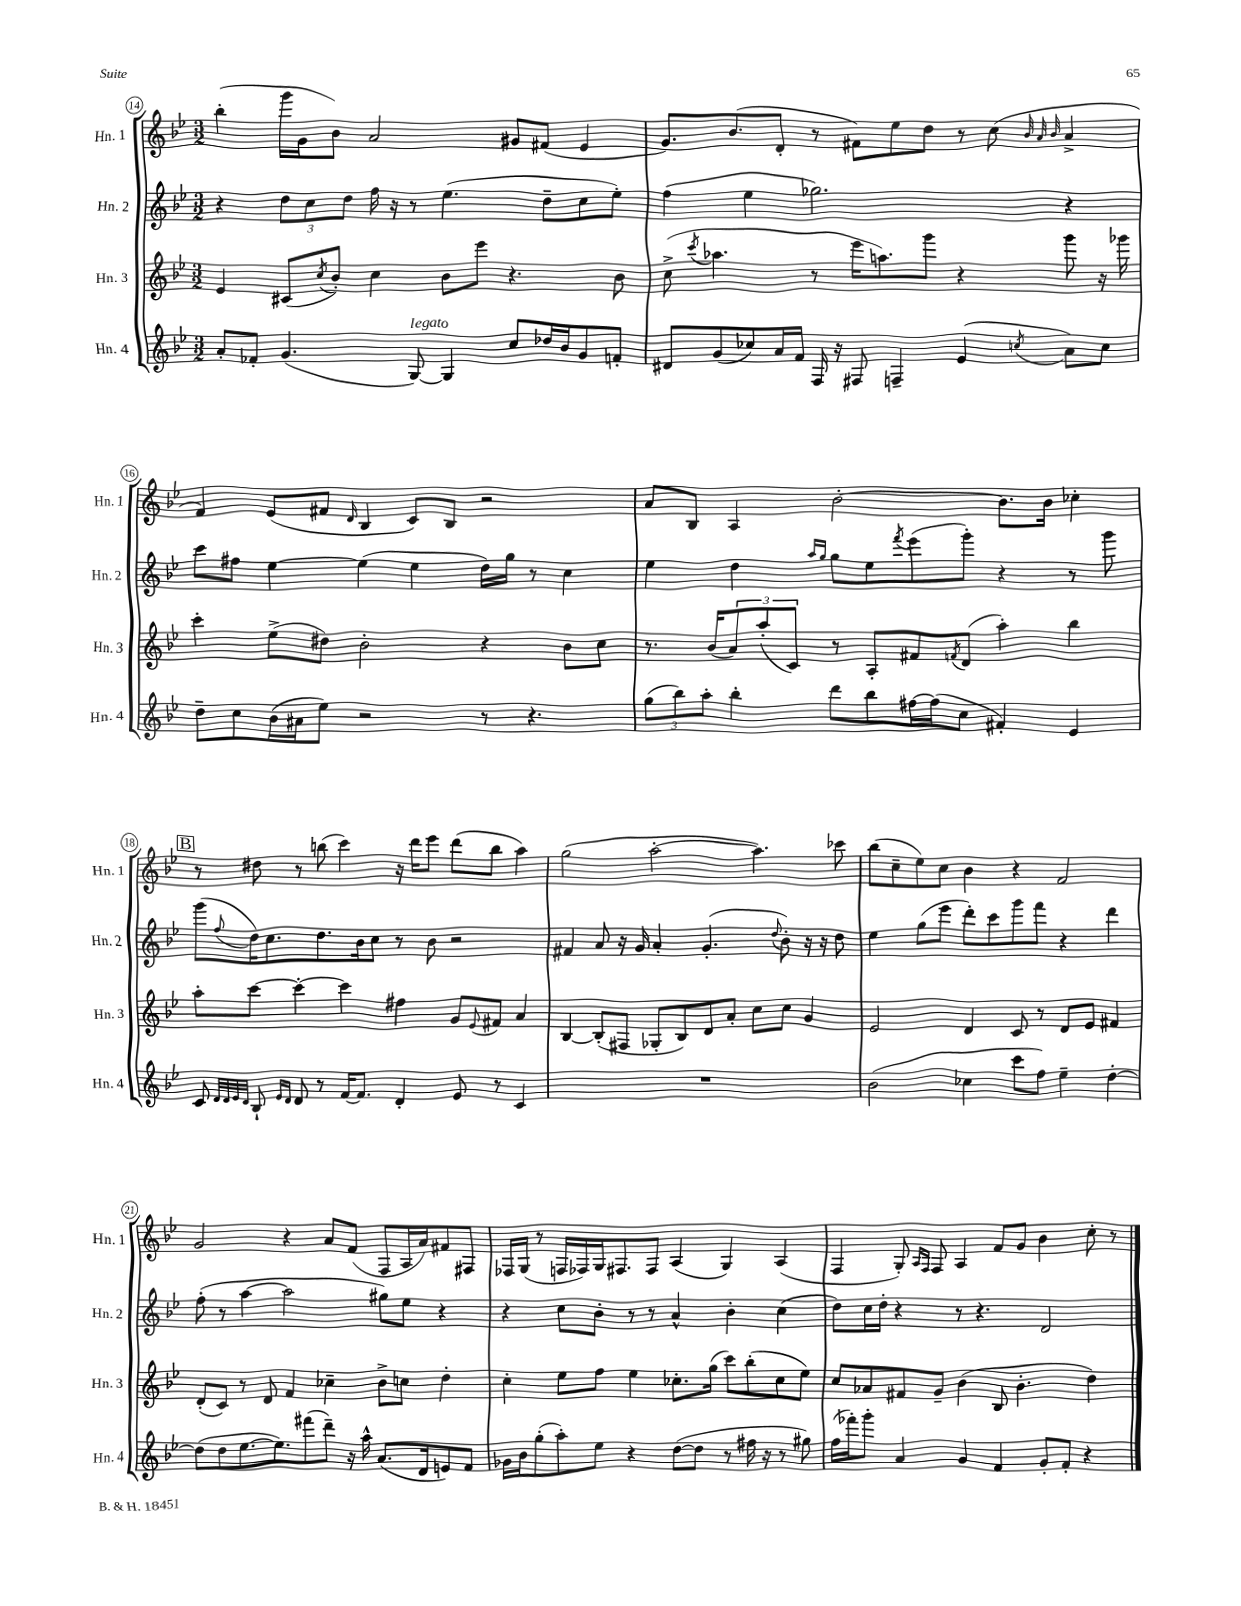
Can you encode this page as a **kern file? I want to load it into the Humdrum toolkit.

**kern	**kern	**kern	**kern
*part4	*part3	*part2	*part1
*staff4	*staff3	*staff2	*staff1
*I"Hn. 4	*I"Hn. 3	*I"Hn. 2	*I"Hn. 1
*I'Hn. 4	*I'Hn. 3	*I'Hn. 2	*I'Hn. 1
*clefG2	*clefG2	*clefG2	*clefG2
*k[b-e-]	*k[b-e-]	*k[b-e-]	*k[b-e-]
*M3/2	*M3/2	*M3/2	*M3/2
=14	=14	=14	=14
8a'/L	4e-/	4r	(4bb-'\
8f-X'/J	.	.	.
(4.g/	(8c#X/L	12dd\L	16ggg\LL
.	.	.	16g\J
.	.	12cc\	.
.	8qcc/	.	.
.	8b-'/J)	.	8b-\J)
.	.	12dd\J	.
.	4cc\	16ff\	2a/
.	.	16r	.
!LO:TX:a:i:t=legato	!	!	!
[8G/)	.	8r	.
4G/]	8b-\L	(4.ee-\	.
.	8eee-\J	.	.
8cc/L	4.r	.	8g#X/L
16dd-X/L	.	8dd~\L	(8f#X/J
16b-/J	.	.	.
8g/	.	8cc\	4e-/
8fn'/J	8b-\	8ee-'\J)	.
=15	=15	=15	=15
8d#X/L	(8cc^\	(4ff\	8.g/L)
.	8qccc/	.	.
(8g/	4.aa-X\	.	.
.	.	.	(8.b-/
8cc-X/)	.	4ee-\	.
16a/L	.	.	8d'/J
16f/JJ	.	.	.
16F/	8r	2.gg-X\)	8r
16r	.	.	.
8F#X/	16eee-\KL	.	8f#X\L)
.	8.aan\)	.	.
4Fn~/	.	.	8ee-\
.	8ggg\J	.	8dd\J
(4e-/	4r	.	8r
.	.	.	(8cc\
.	.	.	32qqb-/
.	.	.	32qqa/
8qccn/	.	.	32qqb-/
8a\L)	8ggg\	4r	4a^/
8cc\J	16r	.	.
.	16ggg-X\	.	.
!!LO:LB:g=z
=16	=16	=16	=16
8dd~\L	4ccc'\	8ccc\L	4f/)
8cc\	.	8ff#X\J	.
(16b-\L	(8ee-^\L	[4ee-\	(8e-/L
16a#X\J	.	.	.
8ee-\J)	8dd#X\J)	.	8f#X/J
.	.	.	16qqd/
2r	2b-'\	(4ee-\]	4B-/
.	.	4ee-\	8c/L)
.	.	.	8B-/J
8r	4r	16dd\LL)	2r
.	.	16gg\JJ	.
4.r	.	8r	.
.	8b-\L	4cc\	.
.	8cc\J	.	.
=17	=17	=17	=17
(12gg\L	8.r	4ee-\	8a/L
12bb-\)	.	.	.
.	.	.	8B-/J
12aa'\J	.	.	.
.	(16b-/KL	.	.
4bb-'\	12a/)	4dd\	4A/
.	(12aa'/	.	.
.	12c/J)	.	.
.	.	16qqaa/LL	.
.	.	16qqgg/JJ	.
8ddd\L	8r	8gg\L	[2b-'\
8bb-\	8A'/L	8ee-\	.
.	.	8qfff/	.
[16ff#X\L	8f#X/	(8eee-\	.
(16ff#\J]	.	.	.
.	8qfn/	.	.
8cc\J	(8d/J	8ggg'\J)	.
4f#X'/)	4aa'\)	4r	8.b-\L]
.	.	.	16b-\Jk
4e-/	4bb-\	8r	4cc-X'\
.	.	8ggg\	.
!!LO:LB:g=z
!!LO:REH:place=s1:t=B
=18	=18	=18	=18
8c/	8aa'\L	(8ggg\L	8r
32qqd/LLL	.	.	.
32qqd/	.	.	.
32qqe-/	.	.	.
32qqd/JJJ	.	8qqff/	.
8B-`/	[8ccc\J	16dd\K)	8dd#X\
.	.	8.cc\	.
16qqe-/LL	.	.	.
16qqd/JJ	.	.	.
8d/	4ccc'\_	.	8r
8r	.	8.dd\	(8bbn\
[16f/KL	4ccc\]	.	4ccc\)
8.f/J]	.	16b-\k	.
.	.	8cc\J	.
4d'/	4ff#X\	8r	16r
.	.	.	16ddd\KL
.	.	8b-\	8eee-\J
8e-/	8g/L	2r	(8ddd\L
.	8qqe-/	.	.
8r	8f#X/J	.	8bb\J
4c/	4a/	.	4aa\)
=19	=19	=19	=19
1.r	[4B-/	4f#X/	(2gg\
.	(8B-'/L]	8a/	.
.	8F#X/J	16r	.
.	.	16g/	.
.	8G-X'/L	4a'/	[2aa'\
.	8B-/)	.	.
.	8d/	(4.g'/	.
.	8a'/J	.	.
.	8cc\L	.	4.aa\])
.	.	8qqdd/	.
.	8cc\J	8b-'\)	.
.	4g/	16r	.
.	.	16r	.
.	.	8dd\	8ccc-X\
=20	=20	=20	=20
(2b-\	2e-/	4ee-\	(8bb-\L
.	.	.	8cc~\
.	.	(8gg\L	8ee-\)
.	.	8eee-\J	8cc\J
4cc-X\	4d/	8ddd'\L)	4b-\
.	.	8ccc\	.
8ccc\L	8c/	8ggg\	4r
8ff\J)	8r	8fff\J	.
4ee-~\	8d/L	4r	2f/
.	8e-/J	.	.
[4dd'\	4f#X/	4ddd\	.
!!LO:LB:g=z
=21	=21	=21	=21
(8dd\L]	(8d'/L	(8ff'\	2g/
8dd\	8c/J)	8r	.
[8.ee-\	8r	[4aa\	.
.	8d/	.	.
8.ee-\])	.	.	.
.	4f/	2aa\]	4r
(8fff#X\	.	.	.
8ddd~\J)	4cc-X~\	.	8a/L
16r	.	.	(8f/J
16aa^^\	.	.	.
(8.a/L	8b-^\L	8gg#X\L)	8F/L
.	8ccn\J	8ee-\J	16A/L
16d/k	.	.	16a/J)
8en/)	4dd'\	4r	8f#X/
8f/J	.	.	8F#X/J
=22	=22	=22	=22
16g-X\LL	4cc'\	4r	16F-X/LL
16b-\J	.	.	(16G/JJ
(8gg'\	.	.	8r
8aa'\)	8ee-\L	8cc\L	16Fn/LL
.	.	.	16F-X/)
8ee-\J	8ff\J	8b-'\J	16G/J
.	.	.	8.F#X/
4r	4ee-\	8r	.
.	.	8r	8F#/J
([8dd\L	8.cc-X'\L	4a^^/	(4A/
8dd\J]	.	.	.
.	(16gg\Jk	.	.
8r	8ccc\L)	4b-'\	4G/)
16ff#X\	(8bb-'\	.	.
16r	.	.	.
8r	8cc-\	(4cc\	(4A/
8gg#X\)	8ee-\J)	.	.
=23	=23	=23	=23
(16ff\LL	8cc/L	8dd\L)	4F/
16fff-X'\J)	.	.	.
8ggg'\J	8a-X/	16cc\L	.
.	.	16dd'\JJ	.
4a/	8f#X/	4r	8G'/)
.	.	.	16qqA/LL
.	.	.	16qqF/JJ
.	8g~/J	.	8F/
4g/	(4b-\	8r	4A/
.	.	4.r	.
4f/	8B-/	.	8f/L
.	4.b-'\	.	8g/J
8g'/L	.	2d/	4b-\
8f'/J	.	.	.
4r	4dd\)	.	8cc'\
.	.	.	8r
==	==	==	==
*-	*-	*-	*-
